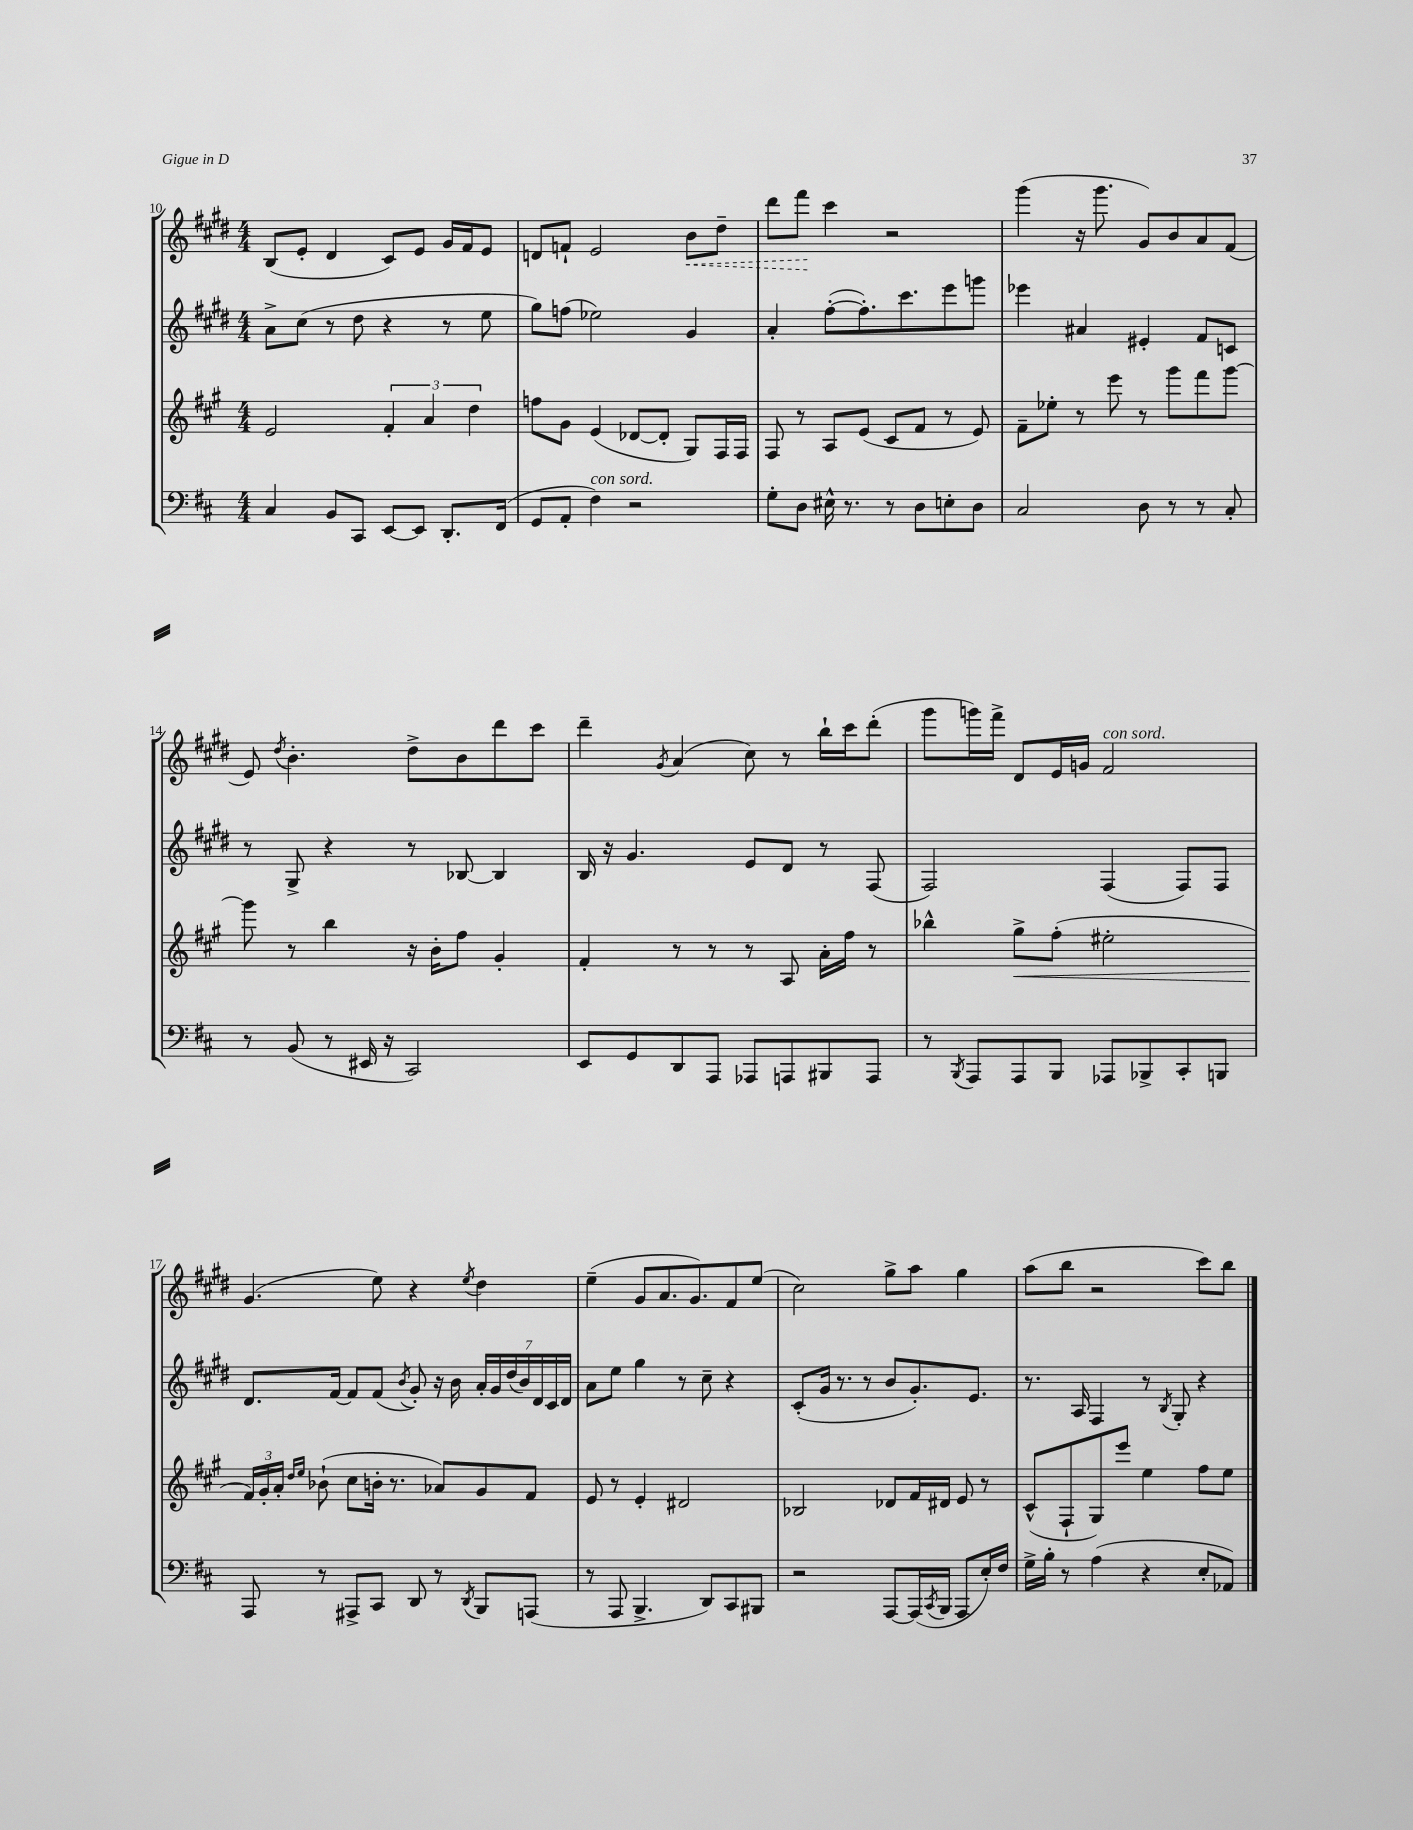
<<
\new StaffGroup <<
\new Staff = "s0" {
    \clef treble \key e \major \numericTimeSignature \time 4/4
    b8( e'8-. dis'4 cis'8) e'8 gis'16 fis'16 e'8 |
    d'8 f'8-! e'2 \once \override Hairpin.style = #'dashed-line b'8\< dis''8-- |
    dis'''8 fis'''8\! cis'''4 r2 |
    gis'''4( r16 gis'''8. gis'8) b'8 a'8 fis'8( |
    e'8) \acciaccatura { dis''8 } b'4.-. dis''8-> b'8 dis'''8 cis'''8 |
    dis'''4-- \acciaccatura { gis'8 } a'4( cis''8) r8 b''16-! cis'''16 dis'''8-.( |
    gis'''8 g'''16) fis'''16-> dis'8 e'16 g'16 fis'2^\markup { \italic "con sord." } |
    gis'4.( e''8) r4 \acciaccatura { e''8 } dis''4 |
    e''4--( gis'8 a'8. gis'8.) fis'8 e''8( |
    cis''2) gis''8-> a''8 gis''4 |
    a''8( b''8 r2 cis'''8) b''8 \bar "|." |
}
\new Staff = "s1" {
    \clef treble \key e \major \numericTimeSignature \time 4/4
    a'8-> cis''8( r8 dis''8 r4 r8 e''8 |
    gis''8) f''8( ees''2) gis'4 |
    a'4-. fis''8~-.( fis''8.-.) cis'''8. e'''8 g'''8 |
    ees'''4 ais'4 eis'4-. fis'8 c'8 |
    r8 gis8-> r4 r8 bes8~ bes4 |
    b16 r16 gis'4. e'8 dis'8 r8 fis8( |
    fis2) fis4( fis8) fis8 |
    dis'8. fis'16~ fis'8 fis'8( \acciaccatura { b'8 } gis'8-.) r16 b'16 \tuplet 7/4 { a'16-. gis'16 dis''16( b'16) dis'16 cis'16 dis'16 } |
    a'8 e''8 gis''4 r8 cis''8-- r4 |
    cis'8-.( gis'16 r8. r8 b'8 gis'8.-.) e'8. |
    r8. a16 fis4 r8 \acciaccatura { b8 } gis8-. r4 \bar "|." |
}
\new Staff = "s2" {
    \clef treble \key a \major \numericTimeSignature \time 4/4
    e'2 \tuplet 3/2 { fis'4-. a'4 d''4 } |
    f''8 gis'8 e'4( des'8~ des'8-. gis8) fis16 fis16 |
    fis8 r8 a8 e'8( cis'8 fis'8 r8 e'8) |
    fis'8-- ees''8-. r8 e'''8 r8 gis'''8 fis'''8 gis'''8~ |
    gis'''8 r8 b''4 r16 b'16-. fis''8 gis'4-. |
    fis'4-. r8 r8 r8 a8 a'16-. fis''16 r8 |
    bes''4-^ gis''8->\< fis''8-.( eis''2-. |
    \tuplet 3/2 { fis'16\!) gis'16-. a'16-. } \grace { d''16 e''16 } bes'8-!( cis''8 b'16-. r8. aes'8) gis'8 fis'8 |
    e'8 r8 e'4-. dis'2 |
    bes2 des'8 fis'16 dis'16 e'8 r8 |
    cis'8-^( fis8-! gis8) e'''8 e''4 fis''8 e''8 \bar "|." |
}
\new Staff = "s3" {
    \clef bass \key d \major \numericTimeSignature \time 4/4
    cis4 b,8 cis,8 e,8~ e,8 d,8.-. fis,16( |
    g,8 a,8-. fis4^\markup { \italic "con sord." }) r2 |
    g8-. d8 eis16-^ r8. r8 d8 e8-. d8 |
    cis2 d8 r8 r8 cis8-. |
    r8 b,8( r8 eis,16 r16 cis,2) |
    e,8 g,8 d,8 a,,8 aes,,8 a,,8 bis,,8 a,,8 |
    r8 \acciaccatura { b,,8 } a,,8 a,,8 b,,8 aes,,8 bes,,8-> cis,8-. b,,8 |
    a,,8 r8 ais,,8-> cis,8 d,8 r8 \acciaccatura { d,8 } b,,8 a,,8( |
    r8 a,,8 b,,4.-> d,8) cis,8 bis,,8 |
    r2 a,,8~ a,,16( \acciaccatura { cis,8 } b,,16 a,,8 e16-.) fis16 |
    g16-> b16-. r8 a4( r4 e8-. aes,8) \bar "|." |
}
>>
>>
\layout { \context { \Score currentBarNumber = #10 } }
